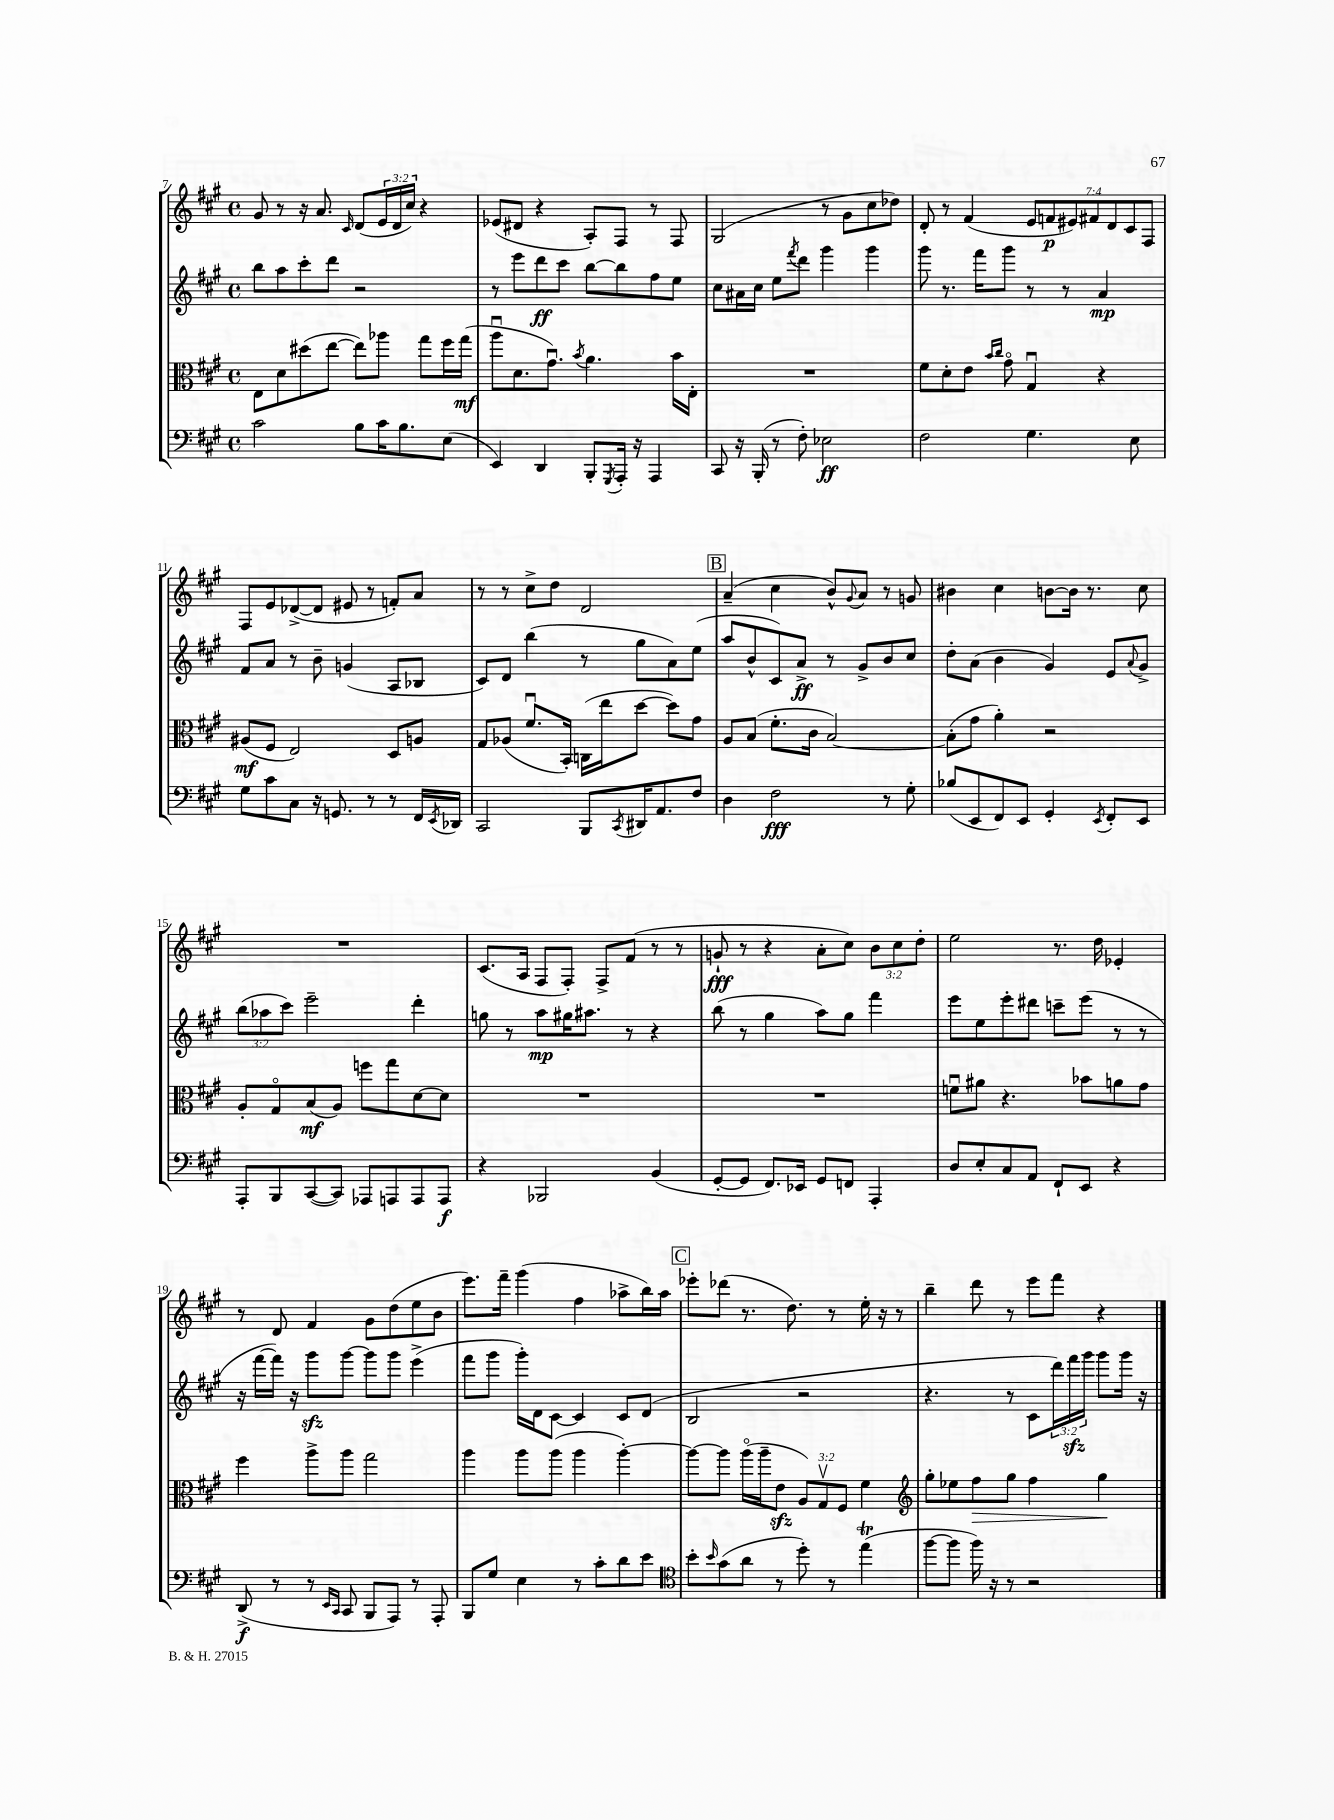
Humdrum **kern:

**kern	**kern	**kern	**kern
*staff4	*staff3	*staff2	*staff1
*clefF4	*clefC3	*clefG2	*clefG2
*k[f#c#g#]	*k[f#c#g#]	*k[f#c#g#]	*k[f#c#g#]
*M4/4	*M4/4	*M4/4	*M4/4
*met(c)	*met(c)	*met(c)	*met(c)
2c#\	8E\L	8bb\L	8g#/
.	8d\	8aa\	8r
.	(8dd#\	8ccc#'\	16r
.	.	.	8.a/
.	[8ee\J	8ddd\J	.
.	.	.	16qqc#/
8B\L	8ee\]L)	2r	(8d/L
16c#\K	8aa-\J	.	24e/L
.	.	.	24d/
8.B\	.	.	.
.	.	.	24cc#/JJ)
.	8gg#\L	.	4r
(8E\J	16ff#\L	.	.
.	(16gg#\JJ	.	.
=	=	=	=
4EE/)	8aau\L	8r	(8e-/L
.	8.d\	8eee\L	8d#/J
4DD/	.	8ddd\	4r
.	8.g#u\J)	.	.
.	.	8ccc#\J	.
.	8qb/	.	.
8BBB'/L	4.a\	[8bb\L	8A'/L)
8qGGG#/	.	.	.
16AAA'/Jk	.	8bb\]	8F#/J
16r	.	.	.
4AAA/	.	8ff#\	8r
.	16b\LL	8ee\J	8F#/
.	16E'\JJ	.	.
=	=	=	=
8CC#/	1r	8cc#\L	(2G#/
16r	.	16a#\L	.
(16BBB'/	.	16cc#\JJ	.
8r	.	8ee\L	.
.	.	8qfff#/	.
8F#'\)	.	8ddd\J	.
2E-\	.	4ggg#\	8r
.	.	.	8g#\L
.	.	4ggg#\	8cc#\
.	.	.	8dd-\J)
=	=	=	=
2F#\	8f#\L	8ggg#\	8d'/
.	8d'\	8.r	8r
.	8e\J	.	(4f#/
.	.	16fff#\LK	.
.	16qqb/LL	.	.
.	16qqcc#/JJ	.	.
.	8g#o\	8ggg#\J	.
4.G#\	4G#u/	8r	14e/L
.	.	.	14f/
.	.	8r	.
.	.	.	14e#/)
.	.	.	14f#/
.	4r	4a/	.
.	.	.	14d/
.	.	.	14c#/
8E\	.	.	.
.	.	.	14F#/J
=	=	=	=
8G#\L	(8A#/L	8f#/L	8F#/L
8c#\	8F#/J	8a/J	8e/
8C#\J	2E/)	8r	([8d-^/
16r	.	8b~\	8d-/]J
8.GG/	.	.	.
.	.	(4g/	8e#/
8r	.	.	8r
8r	8D/L	8A/L	8f'/L)
16FF#/LL	8A/J	8B-/J	8a/J
8qEE/	.	.	.
16DD-/JJ	.	.	.
=	=	=	=
2CC#/	8G#/L	8c#/L)	8r
.	(8A-/J	8d/J	8r
.	8.f#u/L	(4bb\	8cc#^\L
.	.	.	8dd\J
.	16BB'/Jk)	.	.
8BBB/L	(16C\LL	8r	2d/
.	16ee\J	.	.
8qCC#/	.	.	.
16DD#/K	[8dd\J	8gg#\L	.
8.AA/	.	.	.
.	8dd\]L)	8a\)	.
8F#/J	8g#\J	(8ee\J	.
=	=	=	=
4D\	8A/L	8aa/L	(4a~/
.	(8B/J	8b^^/	.
2F#\	8.f#'\L	8c#/)	4cc#\
.	.	8a^/J	.
.	16c#\Jk	.	.
.	[2B/)	8r	8b^^/L)
.	.	.	8qqg#/
.	.	8g#^/L	8a/J
8r	.	8b/	8r
8G#'\	.	8cc#/J	8g/
=	=	=	=
(8B-/L	(8B'\]L	8dd'\L	4b#\
8EE/	8g#\J	(8a\J	.
8FF#/)	4a'\)	4b\	4cc#\
8EE/J	.	.	.
4GG#'/	2r	4g#/)	[8b\L
.	.	.	16b\]Jk
.	.	.	8.r
8qEE/	.	.	.
8FF#'/L	.	8e/L	.
.	.	8qqa/	.
8EE/J	.	8g#^/J	8cc#\
=	=	=	=
8AAA'/L	8A'/L	(12bb\L	1r
.	.	12aa-\	.
8BBB/	8G#o/	.	.
.	.	12ccc#\J)	.
([8CC#/	(8B/	2eee~\	.
8CC#/]J)	8A/J)	.	.
8AAA-/L	8ff\L	.	.
8AAA/	8gg#\	.	.
8AAA/	[8d\	4ddd'\	.
8AAA/J	8d\]J	.	.
=	=	=	=
4r	1r	8gg\	(8.c#/L
.	.	8r	.
.	.	.	16A/Jk
2BBB-/	.	8aa\L	8F#/L
.	.	16gg#\K	8F#'/J)
.	.	8.aa#\J	.
.	.	.	8F#^/L
.	.	8r	(8f#/J
(4BB/	.	4r	8r
.	.	.	8r
=	=	=	=
[8GG#'/L	1r	(8bb\	8g`/
8GG#/]J	.	8r	8r
8.FF#/L)	.	4gg#\	4r
16EE-/Jk	.	.	.
8GG#/L	.	8aa\L)	8a'\L
8FF/J	.	8gg#\J	8cc#\J)
4AAA'/	.	4fff#\	12b\L
.	.	.	12cc#\
.	.	.	12dd'\J
=	=	=	=
8D/L	8fu\L	8eee\L	2ee\
8E'/	8a#\J	8ee\	.
8C#/	4.r	8eee'\	.
8AA/J	.	8ddd#\J	.
8FF#`/L	.	8ccc~\L	8.r
8EE/J	8b-\L	(8eee\J	.
.	.	.	16dd\
4r	8a\	8r	4e-'/
.	8g#\J	8r	.
=	=	=	=
(8DD^/	4ff#\	16r	8r
.	.	[16fff#\LL	.
8r	.	16fff#\]JJ)	8d/
.	.	16r	.
8r	8aa^\L	8ggg#\L	4f#/
16qqEE/LL	.	.	.
16qqCC#/JJ	.	.	.
8CC#/	8aa\J	[8ggg#\J	.
8BBB/L	2gg#\	8ggg#\]L	8g#\L
8AAA/J)	.	8ggg#\J	(8dd\
8r	.	(4eee^\	8ee\
8AAA'/	.	.	8b\J
=	=	=	=
8BBB/L	4aa\	8fff#\L	8.eee\L)
8G#/J	.	8ggg#\J	.
.	.	.	16fff#~\Jk
4E\	8aa\L	16ggg#'\LL)	(4ggg#\
.	.	16d\J	.
.	(8aa\J	[8c#\J	.
8r	4aa\	4c#/]	4ff#\
8c#'\L	.	.	.
8d\	[4aa'\)	8c#/L	8aa-^\L
8e\J	.	(8d/J	16bb\L)
.	.	.	16aa-\JJ
=	=	=	=
*clefC4	*	*	*
8b'\L	8aa\_L	2B/	8eee-'\L
16qqb/	.	.	.
(8g#\	8aa\]J	.	(8ddd-\J
8a\J	(16aao\LL	.	8.r
.	16aa~\J	.	.
8r	8e\J	.	.
.	.	.	8.dd\)
8dd'\)	12A/L)	2r	.
.	12G#v/	.	.
8r	.	.	8r
.	12F#/J	.	.
(4ee\	4f#\	.	16ee'\
.	.	.	16r
.	.	.	8r
=	=	=	=
*	*clefG2	*	*
[8ff#\L	8gg#'\L	4.r	4bb~\
8ff#\]J	8ee-\	.	.
16ff#\)	8ff#\	.	8ddd\
16r	.	.	.
8r	8gg#\J	8r	8r
2r	4ff#\	8c#\L	8eee\L
.	.	24ddd\L)	8fff#\J
.	.	24fff#\	.
.	.	24ggg#\JJ	.
.	4gg#\	8ggg#\L	4r
.	.	16ggg#\Jk	.
.	.	16r	.
==	==	==	==
*-	*-	*-	*-
